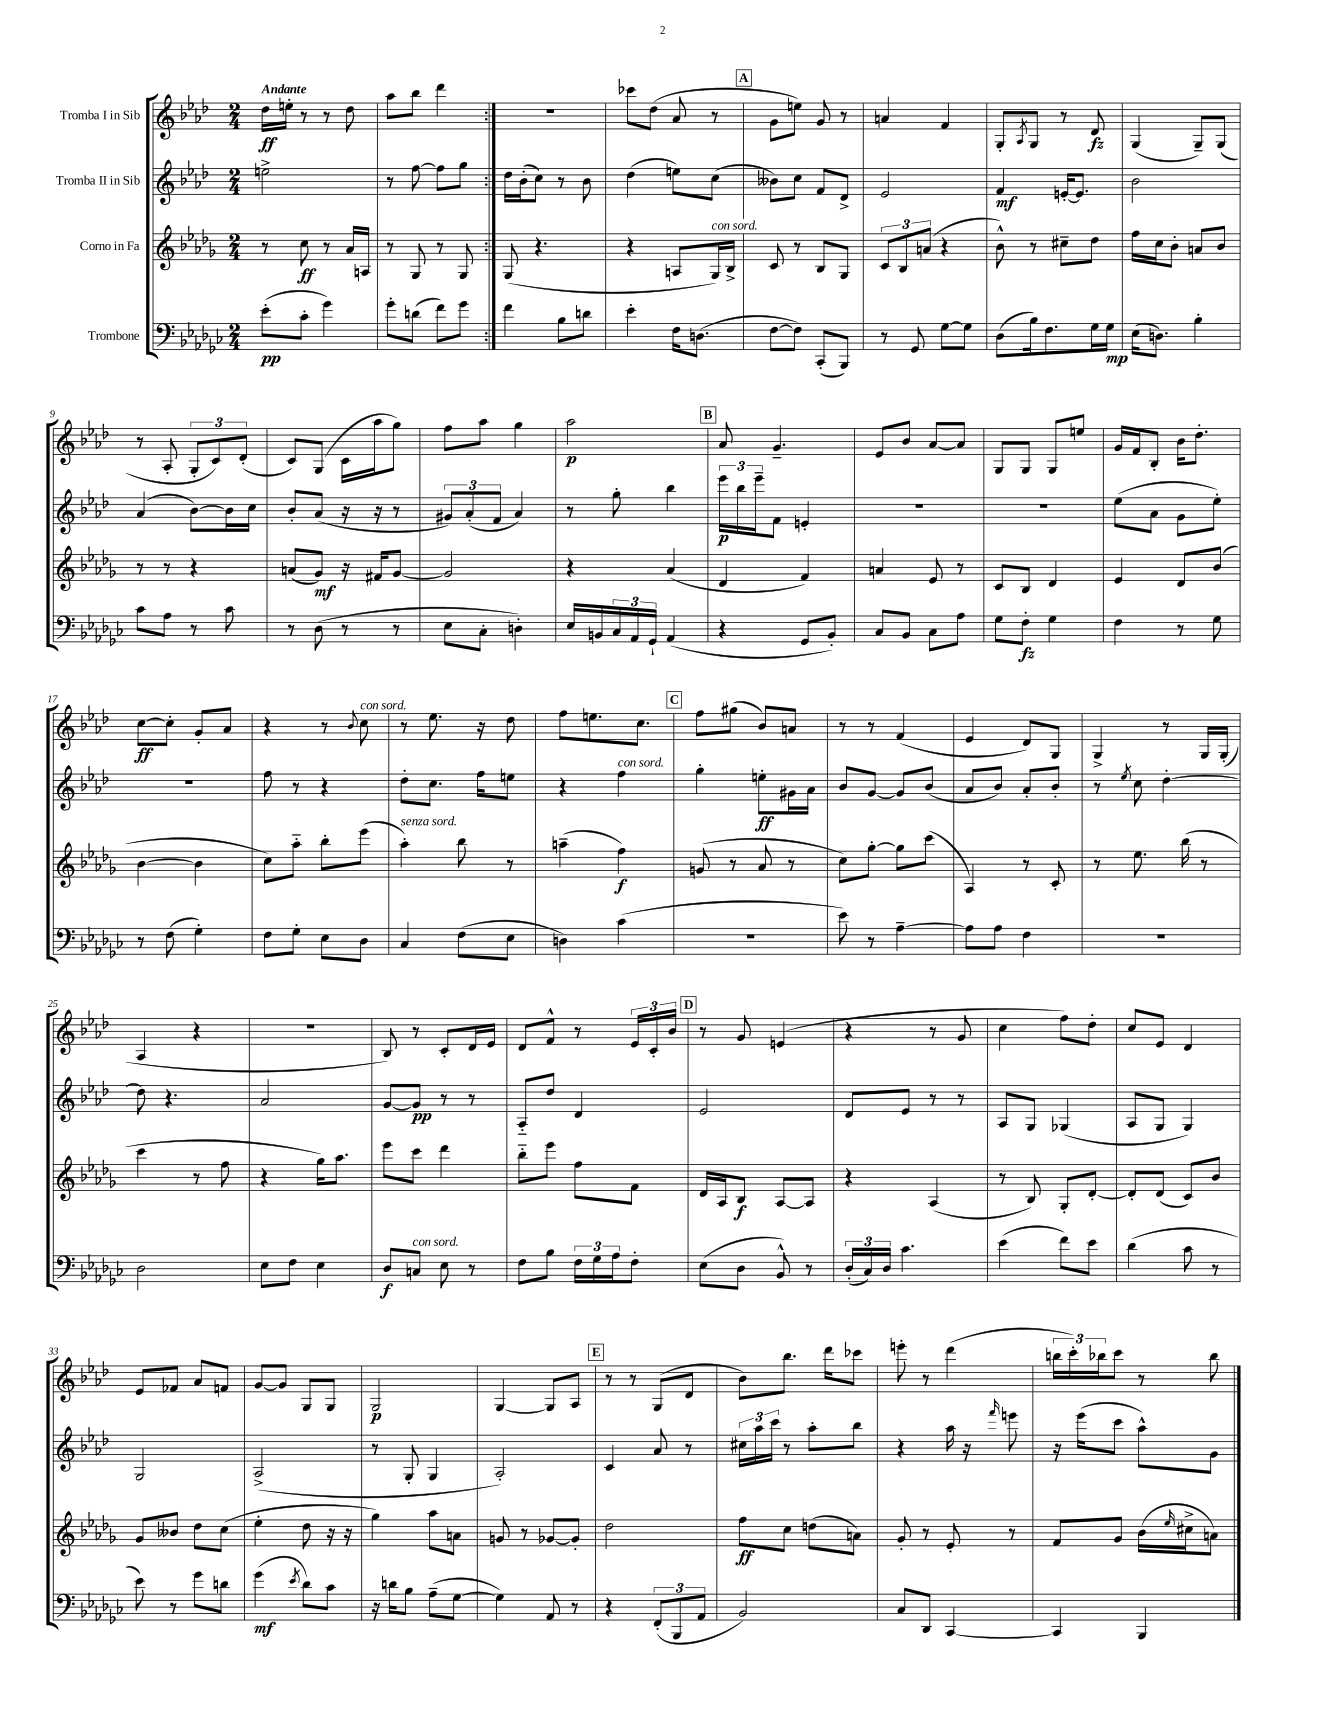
<<
\new StaffGroup <<
\new Staff = "s0" \with { instrumentName = "Tromba I in Sib" } {
    \clef treble \key aes \major \numericTimeSignature \time 2/4 \tempo "Andante"
    \repeat volta 2 { des''16\ff e''16-. r8 r8 des''8 |
    aes''8 bes''8 des'''4 | }
    R2 |
    ces'''8 des''8( aes'8 r8 |
    \mark \markup { \box "A" } g'8 e''8) g'8 r8 |
    a'4 f'4 |
    g8-. \acciaccatura { aes8 } g8 r8 des'8\fz |
    g4( g8--) g8( |
    r8 aes8-. \tuplet 3/2 { g8-. c'8) des'8-.( } |
    c'8) g8( c'16 aes''16 g''8) |
    f''8 aes''8 g''4 |
    aes''2\p |
    \mark \markup { \box "B" } aes'8 g'4.-- |
    ees'8 bes'8 aes'8~ aes'8 |
    g8 g8 g8 e''8 |
    g'16 f'16 bes8-. bes'16 des''8.-. |
    c''8~\ff c''8-. g'8-. aes'8 |
    r4 r8 \appoggiatura { bes'8 } c''8^\markup { \italic "con sord." } |
    r8 ees''8. r16 des''8 |
    f''8 e''8. c''8. |
    \mark \markup { \box "C" } f''8 gis''8( bes'8) a'8 |
    r8 r8 f'4( |
    ees'4 des'8) g8 |
    g4-> r8 g16 g16-.( |
    aes4 r4 |
    r2 |
    bes8) r8 c'8-. des'16 ees'16 |
    des'8 f'8-^ r8 \tuplet 3/2 { ees'16 c'16-. bes'16 } |
    \mark \markup { \box "D" } r8 g'8 e'4( |
    r4 r8 g'8 |
    c''4 f''8) des''8-. |
    c''8 ees'8 des'4 |
    ees'8 fes'8 aes'8 f'8 |
    g'8~ g'8 g8 g8 |
    g2\p |
    g4~ g8 aes8 |
    \mark \markup { \box "E" } r8 r8 g8( des'8 |
    bes'8) bes''8. des'''16 ces'''8 |
    e'''8-. r8 des'''4( |
    \tuplet 3/2 { b''16 c'''16-.) bes''16 } c'''8 r8 bes''8 \bar "|." |
}
\new Staff = "s1" \with { instrumentName = "Tromba II in Sib" } {
    \clef treble \key aes \major \numericTimeSignature \time 2/4
    \repeat volta 2 { e''2-> |
    r8 f''8~ f''8 g''8 | }
    des''16 bes'16-.( c''8) r8 bes'8 |
    des''4( e''8) c''8( |
    \mark \markup { \box "A" } beses'8) c''8 f'8 des'8-> |
    ees'2 |
    f'4\mf e'16~-. e'8. |
    bes'2 |
    aes'4( bes'8~) bes'16 c''16 |
    bes'8-. aes'8( r16 r16 r8 |
    \tuplet 3/2 { gis'8) aes'8-.( f'8 } aes'4) |
    r8 g''8-. bes''4 |
    \mark \markup { \box "B" } \tuplet 3/2 { ees'''16\p bes''16 ees'''16-- } f'8 e'4-. |
    R2 |
    R2 |
    ees''8( aes'8 g'8 ees''8-.) |
    r2 |
    f''8 r8 r4 |
    des''8-. c''8. f''16 e''8 |
    r4 f''4^\markup { \italic "con sord." } |
    \mark \markup { \box "C" } g''4-. e''8-.\ff gis'16 aes'16 |
    bes'8 g'8~ g'8 bes'8( |
    aes'8 bes'8) aes'8-. bes'8-. |
    r8 \acciaccatura { ees''8 } c''8 des''4~-. |
    des''8 r4. |
    aes'2 |
    g'8~ g'8\pp r8 r8 |
    aes8-_ des''8 des'4 |
    \mark \markup { \box "D" } ees'2 |
    des'8 ees'8 r8 r8 |
    aes8 g8 ges4( |
    aes8 g8 g4) |
    g2 |
    aes2->( |
    r8 g8-. g4 |
    aes2-.) |
    \mark \markup { \box "E" } c'4 aes'8 r8 |
    \tuplet 3/2 { cis''16 aes''16 c'''16 } r8 aes''8-. bes''8 |
    r4 aes''16 r16 \grace { f'''16 } e'''8 |
    r16 ees'''16( c'''8 aes''8-^) g'8 \bar "|." |
}
\new Staff = "s2" \with { instrumentName = "Corno in Fa" } {
    \clef treble \key des \major \numericTimeSignature \time 2/4
    \repeat volta 2 { r8 c''8\ff r8 aes'16 a16 |
    r8 ges8 r8 ges8 | }
    ges8( r4. |
    r4 a8 ges16^\markup { \italic "con sord." }) bes16-> |
    \mark \markup { \box "A" } c'8 r8 bes8 ges8 |
    \tuplet 3/2 { c'8 bes8 a'8( } r4 |
    bes'8-^) r8 cis''8-- des''8 |
    f''16 c''16 bes'8-. a'8 bes'8 |
    r8 r8 r4 |
    a'8( ges'8\mf) r16 fis'16 ges'8~ |
    ges'2 |
    r4 aes'4( |
    \mark \markup { \box "B" } des'4 f'4) |
    a'4 ees'8 r8 |
    c'8 bes8 des'4 |
    ees'4 des'8 bes'8( |
    bes'4~ bes'4 |
    c''8) aes''8-_ bes''8-. ees'''8( |
    aes''4-.^\markup { \italic "senza sord." }) bes''8 r8 |
    a''4--( f''4\f) |
    \mark \markup { \box "C" } g'8( r8 aes'8 r8 |
    c''8) ges''8~-. ges''8 c'''8( |
    aes4) r8 c'8-. |
    r8 ees''8. bes''16( r8 |
    c'''4 r8 f''8 |
    r4 ges''16) aes''8. |
    ees'''8 c'''8 des'''4 |
    bes''8-_ ees'''8 f''8 f'8 |
    \mark \markup { \box "D" } des'16 aes16 bes8\f aes8~ aes8 |
    r4 aes4( |
    r8 bes8) ges8-. des'8~-. |
    des'8-. des'8( c'8) bes'8 |
    ges'8 beses'8 des''8 c''8( |
    ees''4-. des''8 r16 r16 |
    ges''4) aes''8 a'8 |
    g'8 r8 ges'8~ ges'8-. |
    \mark \markup { \box "E" } des''2 |
    f''8\ff c''8 d''8( a'8) |
    ges'8-. r8 ees'8-. r8 |
    f'8 ges'8 bes'16( \grace { ees''16 } cis''16-> a'8) \bar "|." |
}
\new Staff = "s3" \with { instrumentName = "Trombone" } {
    \clef bass \key ges \major \numericTimeSignature \time 2/4
    \repeat volta 2 { ees'8-.\pp( ces'8-. ges'4) |
    ges'8-. d'8( f'8) ges'8 | }
    f'4 bes8 d'8 |
    ees'4-. f16 d8.( |
    \mark \markup { \box "A" } f8~ f8) ces,8-.( bes,,8) |
    r8 ges,8 ges8~ ges8 |
    des8( bes16) f8. ges16 ges16\mp |
    ees16( d8.) bes4-. |
    ces'8 aes8 r8 ces'8 |
    r8 des8( r8 r8 |
    ees8 ces8-. d4-.) |
    ees16 b,16 \tuplet 3/2 { ces16 aes,16 ges,16-! } aes,4( |
    \mark \markup { \box "B" } r4 ges,8 bes,8-.) |
    ces8 bes,8 ces8 aes8 |
    ges8 f8-.\fz ges4 |
    f4 r8 ges8 |
    r8 f8( ges4-.) |
    f8 ges8-. ees8 des8 |
    ces4 f8( ees8 |
    d4) ces'4( |
    \mark \markup { \box "C" } R2 |
    ees'8) r8 aes4~-- |
    aes8 aes8 f4 |
    r2 |
    des2 |
    ees8 f8 ees4 |
    des8\f c8^\markup { \italic "con sord." } ees8 r8 |
    f8 bes8 \tuplet 3/2 { f16 ges16 aes16 } f8-. |
    \mark \markup { \box "D" } ees8( des8 bes,8-^) r8 |
    \tuplet 3/2 { des16-.( ces16) des16 } ces'4. |
    ees'4( f'8) ees'8 |
    des'4( ces'8 r8 |
    ees'8) r8 ges'8 d'8 |
    ges'4\mf( \acciaccatura { ees'8 } des'8) ces'8 |
    r16 d'16 bes8 aes8--( ges8~ |
    ges4) aes,8 r8 |
    \mark \markup { \box "E" } r4 \tuplet 3/2 { f,8-.( bes,,8 aes,8 } |
    bes,2) |
    ces8 des,8 ces,4~ |
    ces,4 bes,,4 \bar "|." |
}
>>
>>
